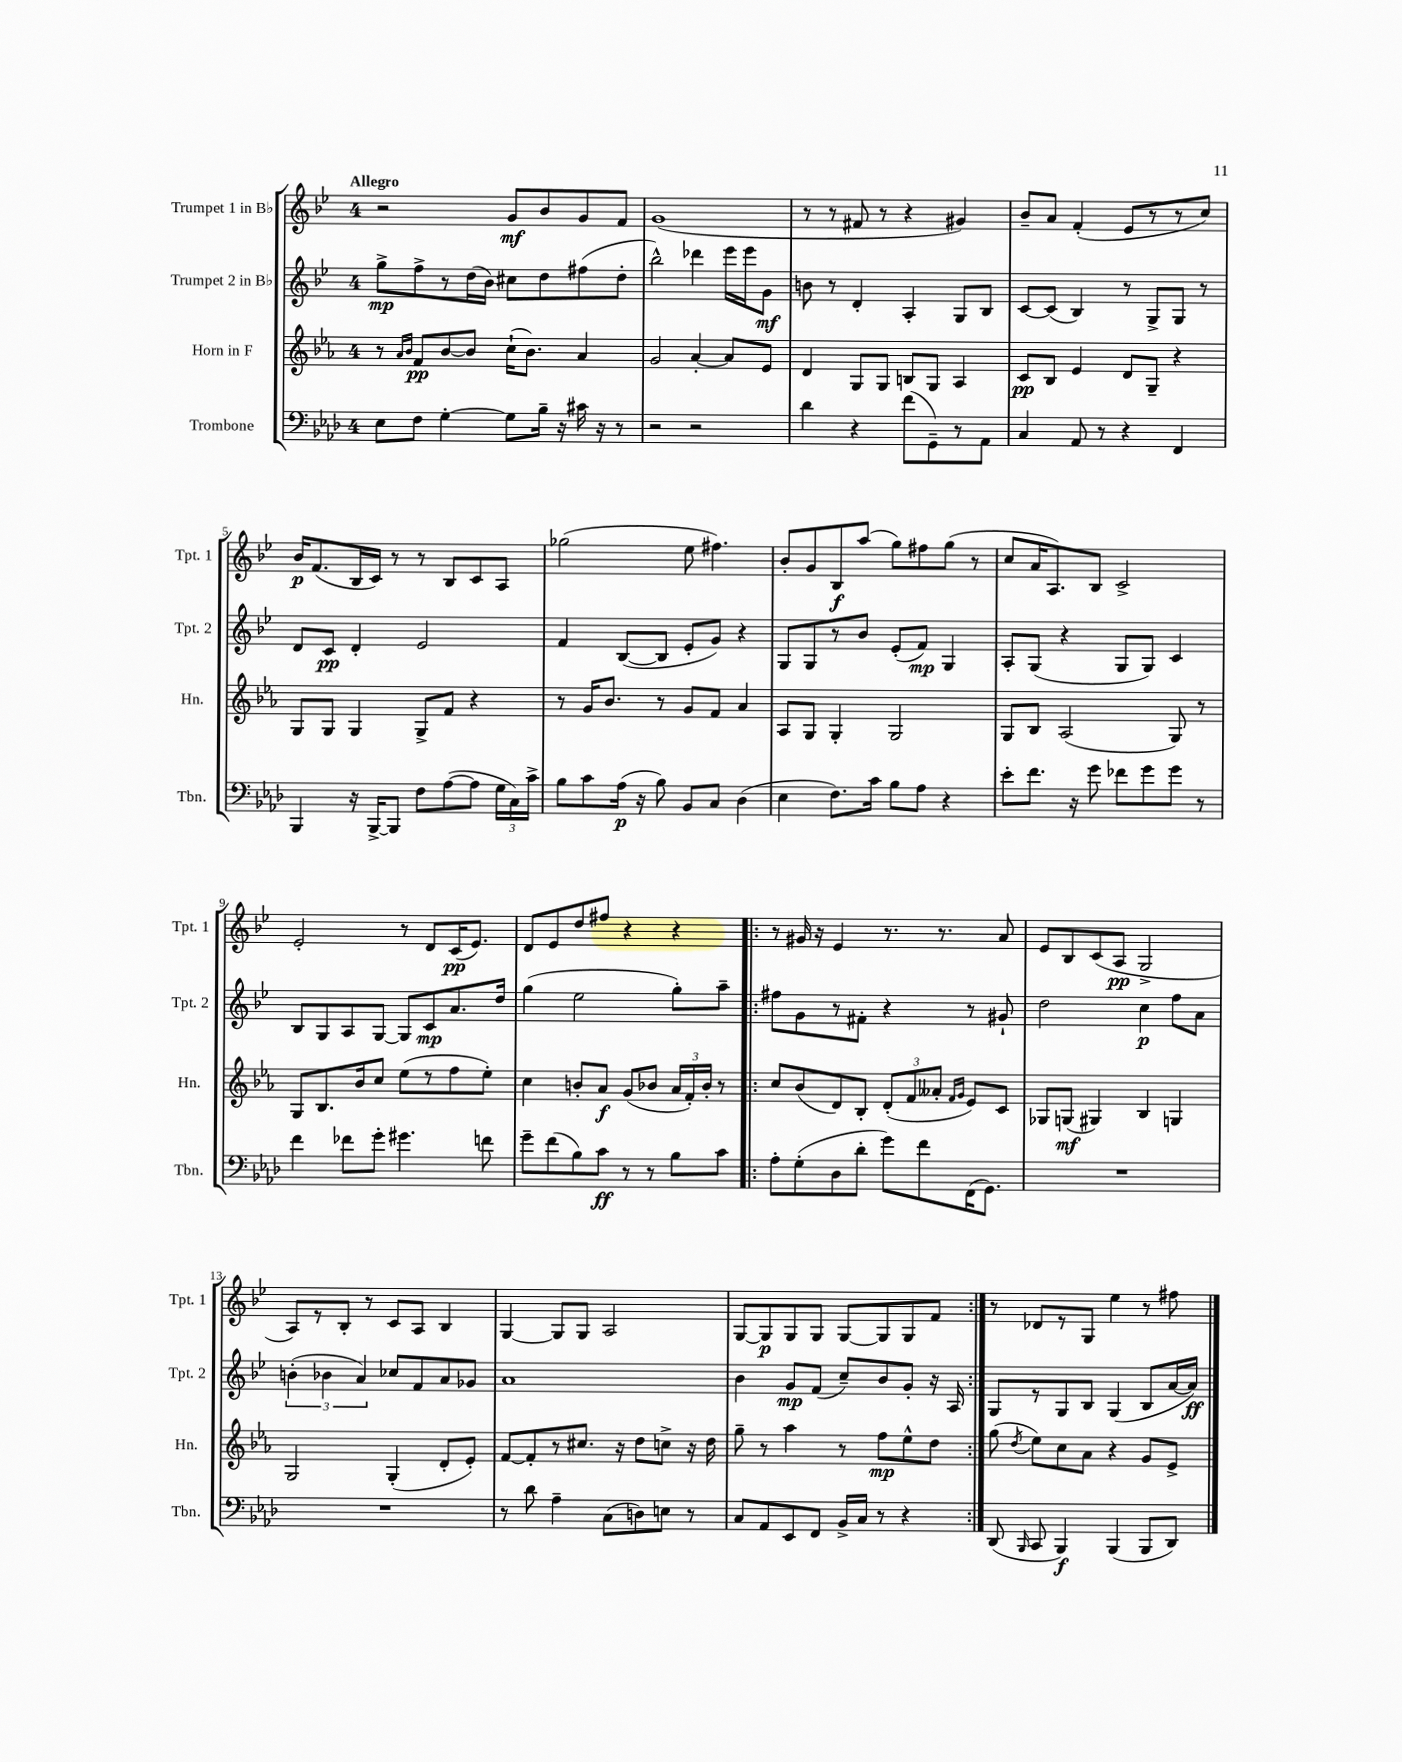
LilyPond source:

<<
\new StaffGroup <<
\new Staff = "s0" \with { instrumentName = "Trumpet 1 in Bb" shortInstrumentName = "Tpt. 1" } {
    \clef treble \key bes \major \once \override Staff.TimeSignature.style = #'single-digit \time 4/4 \tempo "Allegro"
    \autoBeamOff r2 g'8[\mf bes'8 g'8 f'8] |
    g'1( |
    r8 r8 fis'8 r8 r4 gis'4) |
    bes'8[-- a'8] f'4-.( ees'8[ r8 r8 c''8]) |
    bes'16[\p f'8.( bes16 c'16]) r8 r8 bes8[ c'8 a8] |
    ges''2( ees''8 fis''4.) |
    bes'8[-. g'8 bes8\f a''8]( g''8[) fis''8 g''8]( r8 |
    c''8[ a'16 a8.) bes8] c'2-> |
    ees'2-. r8 d'8[ c'16\pp( ees'8.]) |
    d'8[ ees'8 d''8 fis''8] r4 r4 |
    \repeat volta 2 { r8 gis'16 r16 ees'4 r8. r8. a'8 |
    ees'8[ bes8 c'8( a8]\pp g2-> |
    a8[) r8 bes8]-. r8 c'8[ a8] bes4 |
    g4~ g8[ g8] a2 |
    g8[~ g8\p g8 g8] g8[~ g8 g8 f'8] | }
    r8 des'8[ r8 g8] ees''4 r8 fis''8 \bar "|." |
}
\new Staff = "s1" \with { instrumentName = "Trumpet 2 in Bb" shortInstrumentName = "Tpt. 2" } {
    \clef treble \key bes \major \once \override Staff.TimeSignature.style = #'single-digit \time 4/4
    \autoBeamOff g''8[->\mp f''8-> r8 d''16( bes'16]) cis''8[ d''8 fis''8( d''8]-. |
    bes''2-^) des'''4 ees'''16[ ees'''16 g'8]\mf |
    b'8 r8 d'4-. a4-. g8[ bes8] |
    c'8[~ c'8]( bes4) r8 g8[-> g8] r8 |
    d'8[ c'8]\pp d'4-. ees'2 |
    f'4 bes8[~( bes8] ees'8[-. g'8]) r4 |
    g8[ g8 r8 bes'8] ees'8[-.( f'8]\mp) g4 |
    a8[-. g8]( r4 g8[ g8]) c'4 |
    bes8[ g8 a8 g8]~ g8[ c'8\mp a'8. d''16] |
    g''4( ees''2 g''8[-.) a''8]-- |
    \repeat volta 2 { fis''8[ g'8 r8 fis'8]-. r4 r8 gis'8-! |
    d''2 c''4\p f''8[ a'8] |
    \tuplet 3/2 { b'4-.( bes'4 a'4) } ces''8[ f'8 a'8 ges'8] |
    a'1 |
    bes'4 g'8[\mp f'8]( c''8[--) bes'8 g'8]-. r16 a16 | }
    g8[ r8 g8 bes8] g4( bes8[ a'16~ a'16]\ff) \bar "|." |
}
\new Staff = "s2" \with { instrumentName = "Horn in F" shortInstrumentName = "Hn." } {
    \clef treble \key ees \major \once \override Staff.TimeSignature.style = #'single-digit \time 4/4
    \autoBeamOff r8 \grace { aes'16[ bes'16] } f'8[\pp bes'8~ bes'8] c''16[-!( bes'8.]) aes'4 |
    g'2 aes'4~-. aes'8[ ees'8] |
    d'4 g8[ g8] b8[ g8] aes4 |
    c'8[\pp bes8] ees'4 d'8[ g8]-- r4 |
    g8[ g8] g4 g8[-> f'8] r4 |
    r8 g'16[ bes'8.] r8 g'8[ f'8] aes'4 |
    aes8[ g8] g4-. g2 |
    g8[ bes8] aes2( g8) r8 |
    g8[ bes8. bes'16 c''8] ees''8[( r8 f''8 ees''8]-.) |
    c''4 b'8[-. aes'8]\f g'8[( bes'8] \tuplet 3/2 { aes'16[ f'16-.) bes'16]-. } r8 |
    \repeat volta 2 { c''8[ bes'8( d'8) bes8]-. \tuplet 3/2 { d'8[-.( f'8 aeses'8]-. } \grace { f'16[ g'16] } ees'8[) c'8] |
    ges8[ g8]\mf( gis4) bes4 g4 |
    g2 g4-.( d'8[-. ees'8]-.) |
    f'8[~ f'8-. r8 cis''8.] r16 d''8[ c''8]-> r16 d''16 |
    g''8-- r8 aes''4 r8 f''8[\mp ees''8-^ d''8] | }
    g''8( \acciaccatura { d''8 } ees''8[) c''8 aes'8] r4 g'8[ ees'8]-> \bar "|." |
}
\new Staff = "s3" \with { instrumentName = "Trombone" shortInstrumentName = "Tbn." } {
    \clef bass \key aes \major \once \override Staff.TimeSignature.style = #'single-digit \time 4/4
    \autoBeamOff ees8[ f8] g4~-. g8[ bes16]-- r16 cis'16 r16 r8 |
    r2 r2 |
    des'4 r4 f'8[( g,8--) r8 aes,8] |
    c4 aes,8 r8 r4 f,4 |
    bes,,4 r16 bes,,16[~-> bes,,8] f8[ aes8~( aes8] \tuplet 3/2 { g16[ c16) c'16]-> } |
    bes8[ c'8 aes16]\p( r16 bes8) bes,8[ c8] des4( |
    ees4 f8.[) c'16] bes8[ aes8] r4 |
    ees'8[-. f'8.] r16 g'8 fes'8[ g'8 g'8] r8 |
    f'4 fes'8[ g'8]-. gis'4. f'8 |
    g'8[-- f'8( bes8) c'8]\ff r8 r8 bes8[ c'8] |
    \repeat volta 2 { aes8[-. g8-.( des8 des'8]-. g'8[) f'8 f,16( g,8.]) |
    R1 |
    R1 |
    r8 des'8 aes4-- c8[( d8) e8] r8 |
    c8[ aes,8 ees,8 f,8] bes,16[-> c16] r8 r4 | }
    des,8( \grace { bes,,16 } c,8 bes,,4\f) bes,,4( bes,,8[ des,8]) \bar "|." |
}
>>
>>
